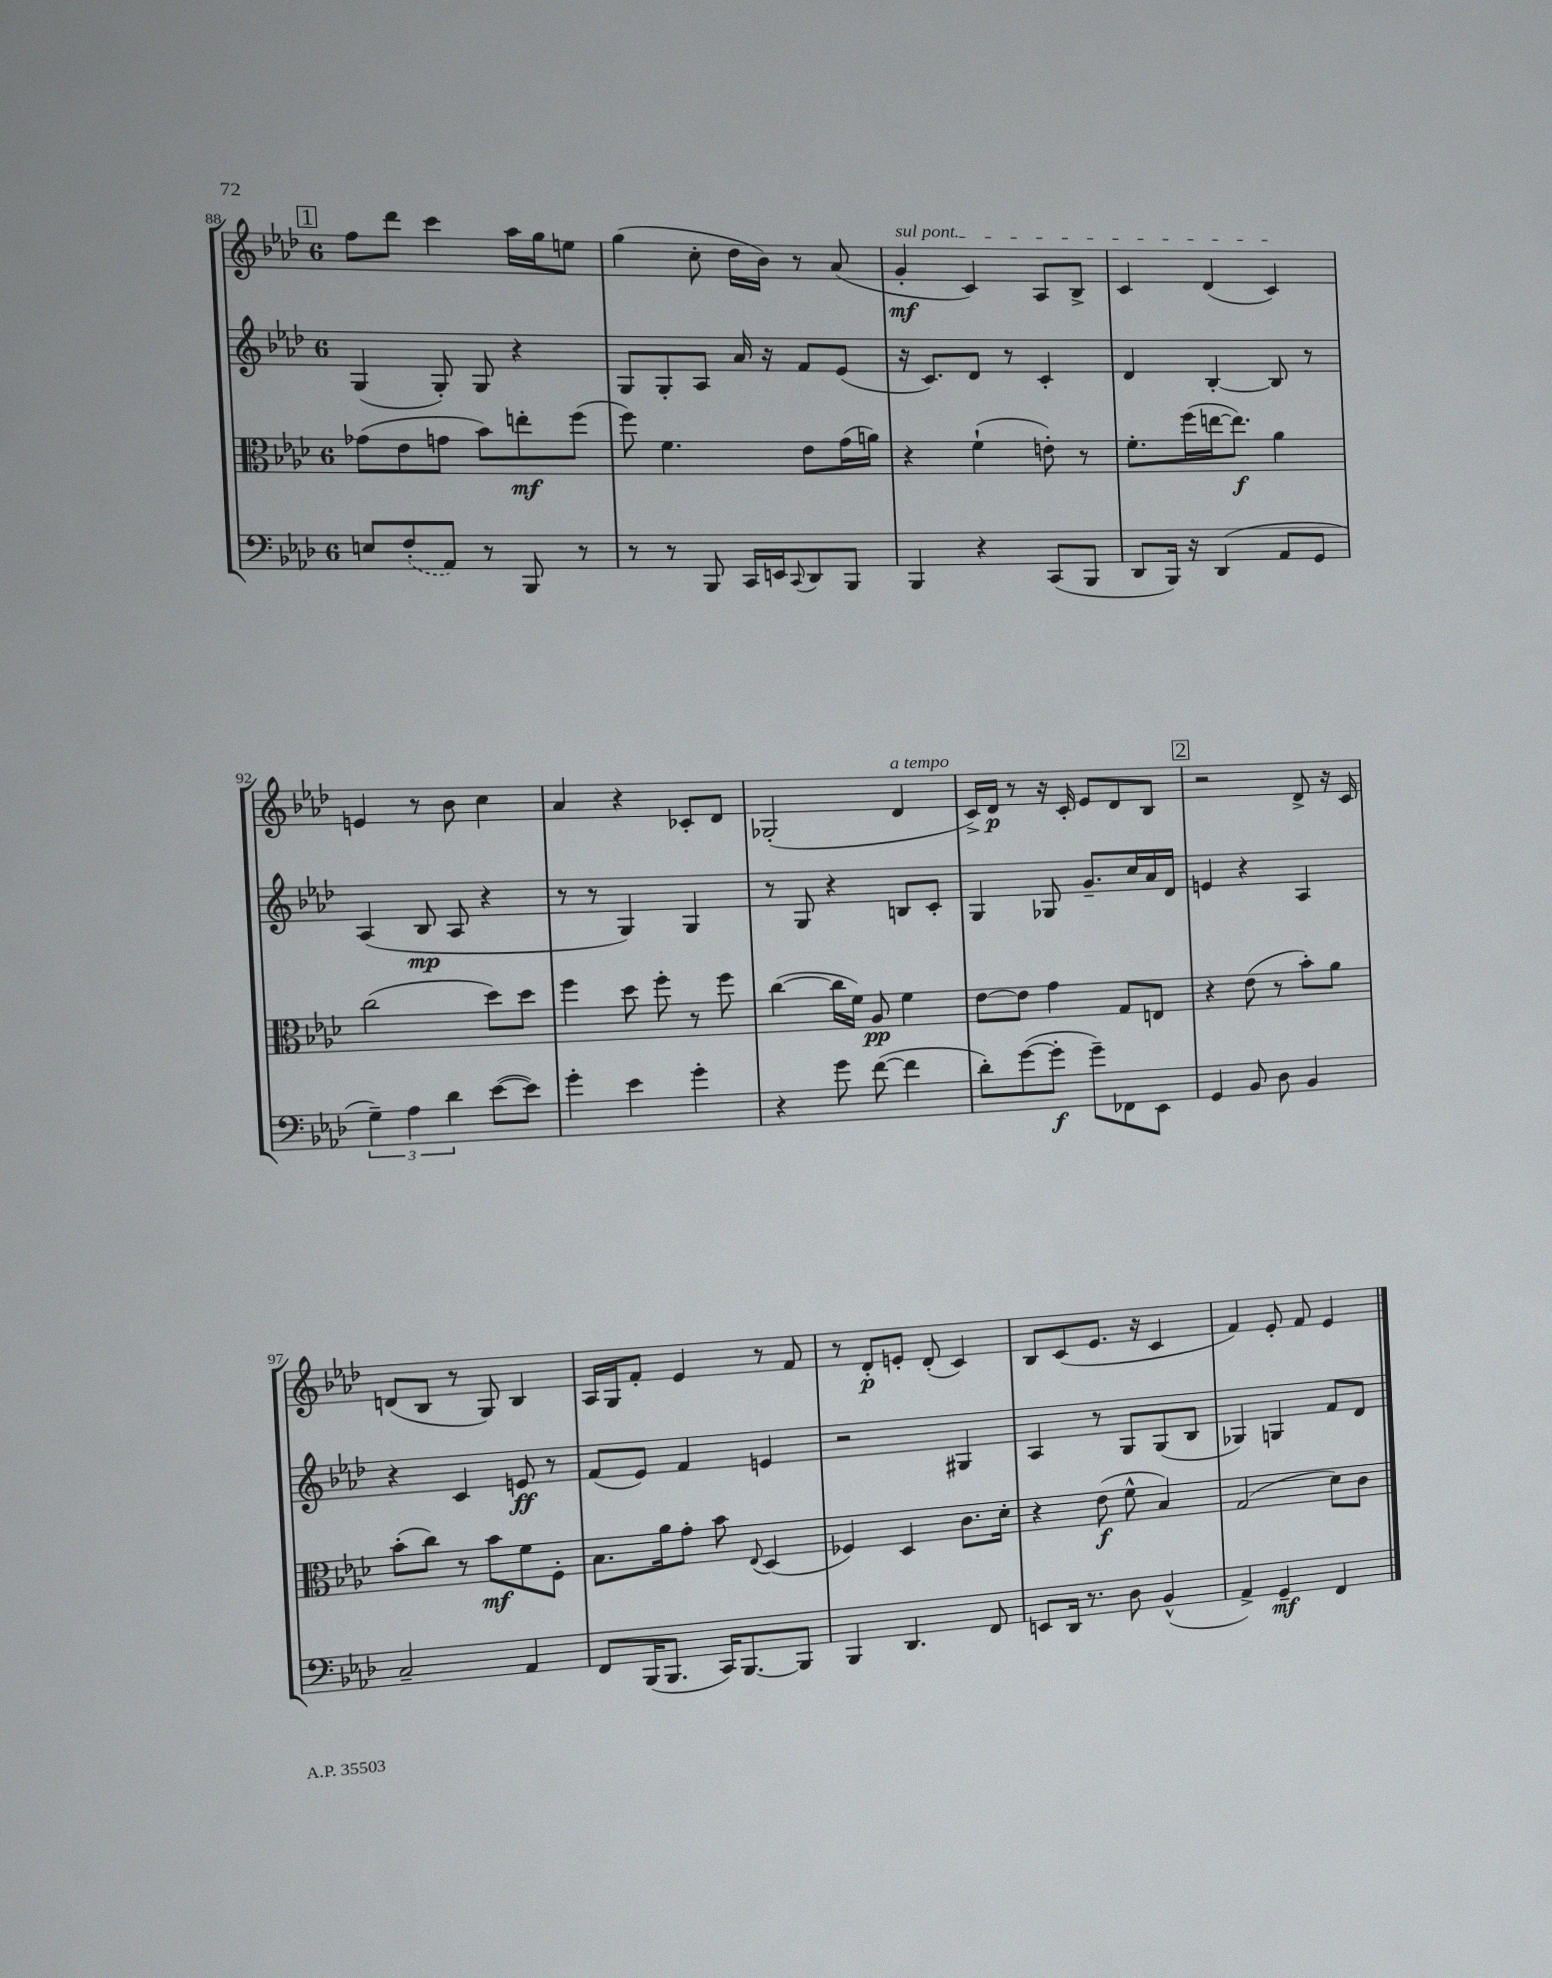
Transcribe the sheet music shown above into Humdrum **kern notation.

**kern	**kern	**kern	**kern
*staff4	*staff3	*staff2	*staff1
*clefF4	*clefC3	*clefG2	*clefG2
*k[b-e-a-d-]	*k[b-e-a-d-]	*k[b-e-a-d-]	*k[b-e-a-d-]
*M6/8	*M6/8	*M6/8	*M6/8
8E	(8g-	(4G	8ff
(8F'	8e-	.	8ddd-
8AA-)	8g	8G')	4ccc
8r	8b-)	8G	.
8BBB-	8ee'	4r	16aa-
.	.	.	16gg
8r	(8ff	.	8ee
=	=	=	=
8r	8ff)	8G	(4gg
8r	4.f	8G'	.
8BBB-	.	8A-	8cc'
16CC	.	16a-	16dd-
16EE	.	16r	16b-)
8qqCC	.	.	.
8DD-	8e-	8f	8r
8BBB-	(16g	(8e-	(8a-
.	16a)	.	.
=	=	=	=
4BBB-	4r	16r	4g'
.	.	8.c)	.
4r	(4f`	8d-	4c)
.	.	8r	.
(8CC	8e')	4c'	8A-
8BBB-	8r	.	8B-^
=	=	=	=
8DD-	8.f'	4d-	4c
16BBB-)	.	.	.
16r	(16ff	.	.
(4DD-	[16ee	[4B-'	(4d-
.	8.ee])	.	.
8AA-	4a-	8B-]	4c)
8GG	.	8r	.
=	=	=	=
6G~)	(2cc	(4A-	4e
6A-	.	.	.
.	.	8B-	8r
6d-	.	.	.
.	.	8A-	8b-
([8e-	8dd-)	4r	4cc
8e-])	8dd-	.	.
=	=	=	=
4g'	4ff	8r	4a-
.	.	8r	.
4e-	8dd-	4G)	4r
.	8ff'	.	.
4g'	8r	4G	8c-'
.	8ff	.	8d-
=	=	=	=
4r	([4cc	8r	(2G-'
.	.	8G	.
8g	16cc]	4r	.
.	16f)	.	.
([8f	8A-	.	.
4f]	4f	8B	4d-
.	.	8c'	.
=	=	=	=
8d-')	[8e-	4G	16c^)
.	.	.	16d-
([8g	8e-]	.	8r
8g']	4g	8G-	16r
.	.	.	16c'
8g~)	.	8.g~	8e-
8FF-	8G	.	8d-
.	.	16cc	.
8EE-	8E	16a-	8B-
.	.	16d-	.
=	=	=	=
4GG	4r	4e	2r
8BB-	(8e-	4r	.
8D-	8r	.	.
4BB-	8b-')	4A-	8d-^
.	8a-	.	16r
.	.	.	16c
=	=	=	=
2C~	(8b-'	4r	(8d
.	8cc)	.	8B-
.	8r	4c	8r
.	8b-	.	8G)
4AA-	8f	8e	4B-
.	8F'	8r	.
=	=	=	=
8FF	8.B-	(8f	16A-
.	.	.	16G
(16BBB-	.	8e-)	8f'
8.BBB-	16a-	.	.
.	8g'	4f	4e-
16CC)	8b-	.	.
[8.BBB-	.	.	.
.	8qqE-	.	.
.	(4D-	4e	8r
8BBB-]	.	.	8f
=	=	=	=
4BBB-	4F-)	2r	8r
.	.	.	8d-'
4.DD-	4D-	.	8e'
.	.	.	(8d-'
.	8.c	4G#	4c)
8FF	.	.	.
.	16d-'	.	.
=	=	=	=
8EE	4r	4A-	8B-
16DD-	.	.	(8c
8.r	.	.	.
.	(8e-	8r	8.e-
8D-	8f^^	8G	.
.	.	.	16r
(4BB-^^	4B-)	(8G	4c
.	.	8B-	.
=	=	=	=
4AA-^)	(2G	4G-)	4f)
4GG~	.	4G	8e-'
.	.	.	8f
4FF	8d-)	8f	4e-
.	8c	8d-	.
==	==	==	==
*-	*-	*-	*-
